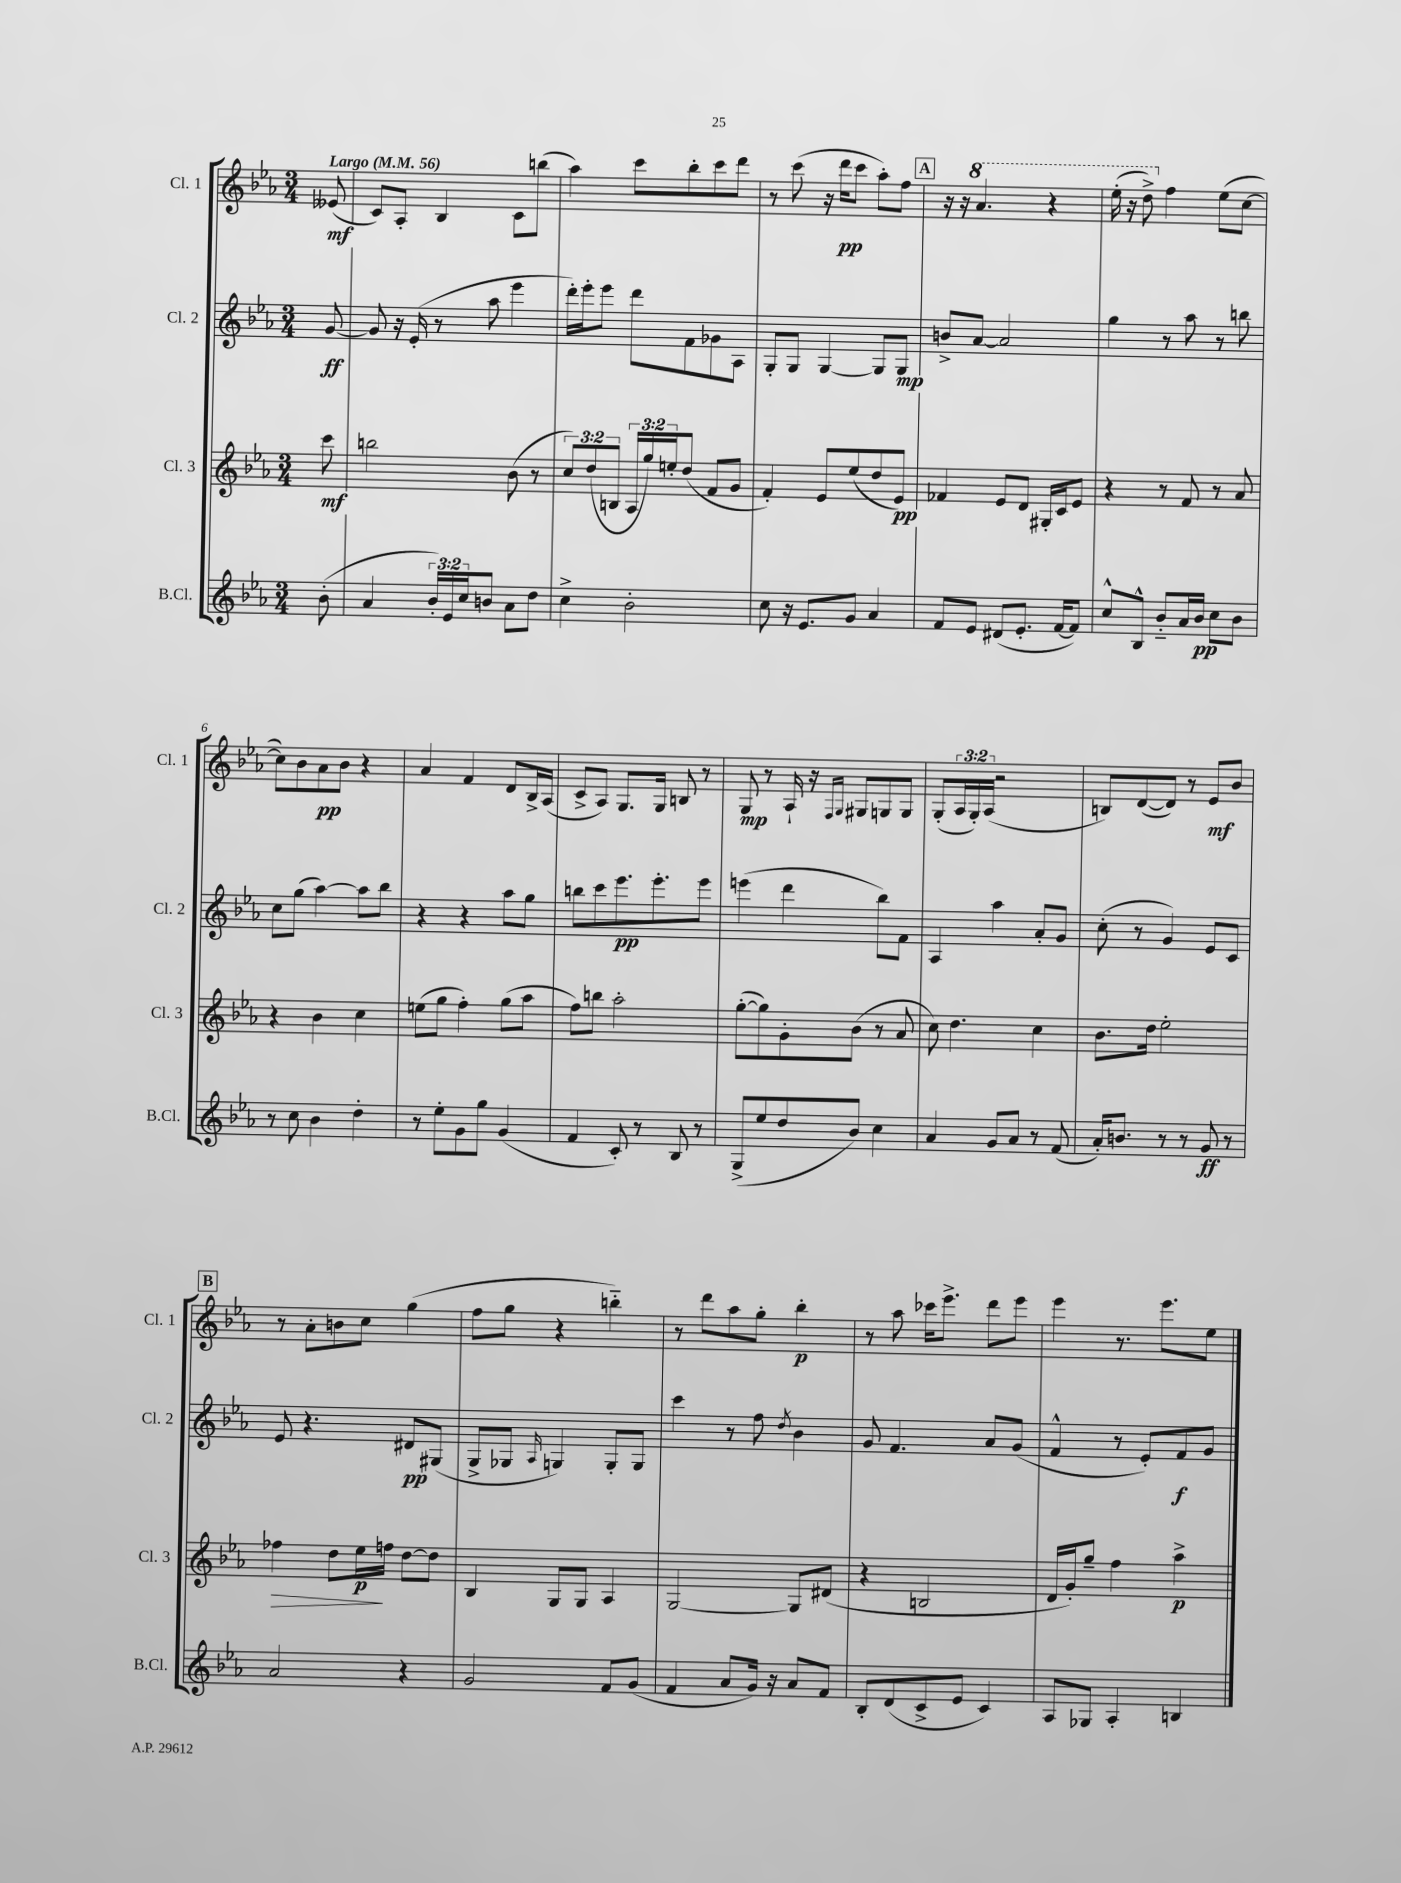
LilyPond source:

<<
\new StaffGroup <<
\new Staff = "s0" \with { instrumentName = "Cl. 1" shortInstrumentName = "Cl. 1" } {
    \clef treble \key ees \major \numericTimeSignature \time 3/4 \override Staff.TupletNumber.text = #tuplet-number::calc-fraction-text \partial 8 \tempo "Largo" 4 = 56
    eeses'8\mf( |
    c'8) aes8-. bes4 c'8 b''8( |
    aes''4) c'''8 bes''8-. c'''8 d'''8 |
    r8 c'''8( r16 d'''16\pp c'''8 aes''8-.) f''8 |
    \mark \markup { \box "A" } r16 r16 \ottava #1 aes''4. r4 |
    ees'''16-.( r16 d'''8->) \ottava #0 f''4 ees''8( c''8~ |
    c''8) bes'8 aes'8\pp bes'8 r4 |
    aes'4 f'4 d'8 bes16-> aes16( |
    c'8-> aes8) g8. g16 b8 r8 |
    g8\mp r8 aes16-! r16 \grace { f16 g16 } gis8 g8 g8 |
    g8-.( \tuplet 3/2 { aes16 g16-.) aes16( } r2 |
    b8) d'8~( d'8) r8 ees'8\mf bes'8 |
    \mark \markup { \box "B" } r8 aes'8-. b'8 c''8 g''4( |
    f''8 g''8 r4 b''4-_) |
    r8 d'''8 aes''8 g''8-. bes''4-.\p |
    r8 aes''8 ces'''16 ees'''8.-> d'''8 ees'''8 |
    ees'''4 r8. ees'''8. ees''8 \bar "|." |
}
\new Staff = "s1" \with { instrumentName = "Cl. 2" shortInstrumentName = "Cl. 2" } {
    \clef treble \key ees \major \numericTimeSignature \time 3/4 \partial 8
    g'8~\ff |
    g'8 r16 ees'16-.( r8 aes''8 ees'''4 |
    d'''16-.) ees'''16-. ees'''8 d'''8 f'8 ges'8 aes8 |
    g8-. g8 g4~ g8 g8\mp |
    \mark \markup { \box "A" } b'8-> aes'8~ aes'2 |
    g''4 r8 aes''8 r8 b''8 |
    c''8 g''8( aes''4~) aes''8 bes''8 |
    r4 r4 aes''8 g''8 |
    b''8 c'''8 ees'''8.\pp ees'''8.-. ees'''8 |
    e'''4( d'''4 bes''8) f'8 |
    aes4 aes''4 aes'8-. g'8 |
    c''8-.( r8 g'4) ees'8 c'8 |
    \mark \markup { \box "B" } ees'8 r4. dis'8\pp gis8( |
    g8-> ges8 \grace { aes16 } g4) g8-. g8 |
    c'''4 r8 f''8 \acciaccatura { d''8 } bes'4 |
    g'8 f'4. aes'8 g'8( |
    f'4-^ r8 ees'8-.) f'8\f g'8 \bar "|." |
}
\new Staff = "s2" \with { instrumentName = "Cl. 3" shortInstrumentName = "Cl. 3" } {
    \clef treble \key ees \major \numericTimeSignature \time 3/4 \override Staff.TupletNumber.text = #tuplet-number::calc-fraction-text \partial 8
    c'''8\mf |
    b''2 bes'8( r8 |
    \tuplet 3/2 { c''8) d''8( b8 } \tuplet 3/2 { aes16 g''16) e''16-. } d''8( f'8 g'8 |
    f'4-.) ees'8 ees''8( d''8 ees'8\pp) |
    \mark \markup { \box "A" } fes'4 ees'8 d'8 gis16-. c'16 ees'8 |
    r4 r8 f'8 r8 aes'8 |
    r4 bes'4 c''4 |
    e''8( g''8 f''4-.) g''8( aes''8 |
    f''8) b''8 aes''2-. |
    g''8~-.( g''8) g'8-. bes'8( r8 aes'8 |
    c''8) d''4. c''4 |
    bes'8. d''16 ees''2-. |
    \mark \markup { \box "B" } fes''4\> d''8 ees''16\p\! f''16 d''8~ d''8 |
    bes4 g8 g8 aes4 |
    g2~ g8 dis'8( |
    r4 b2 |
    d'16 g'16-.) g''8-- f''4 aes''4->\p \bar "|." |
}
\new Staff = "s3" \with { instrumentName = "B.Cl." shortInstrumentName = "B.Cl." } {
    \clef treble \key ees \major \numericTimeSignature \time 3/4 \override Staff.TupletNumber.text = #tuplet-number::calc-fraction-text \partial 8
    bes'8-.( |
    aes'4 \tuplet 3/2 { bes'16-.) ees'16 c''16 } b'8 aes'8 d''8 |
    c''4-> bes'2-. |
    c''8 r16 ees'8. g'8 aes'4 |
    \mark \markup { \box "A" } f'8 ees'8 dis'8( ees'8.-. f'16~ f'8) |
    c''8-^ bes8-^ bes'8-_ aes'16 bes'16\pp c''8 bes'8 |
    r8 c''8 bes'4 d''4-. |
    r8 ees''8-. g'8 g''8 g'4( |
    f'4 c'8-.) r8 bes8 r8 |
    g8->( ees''8 d''8 bes'8) c''4 |
    aes'4 g'8 aes'8 r8 f'8( |
    aes'16-.) b'8. r8 r8 g'8\ff r8 |
    \mark \markup { \box "B" } aes'2 r4 |
    g'2 f'8 g'8( |
    f'4 aes'8 g'16) r16 aes'8 f'8 |
    bes8-. d'8( c'8-> ees'8 c'4) |
    aes8 ges8 aes4-. b4 \bar "|." |
}
>>
>>
